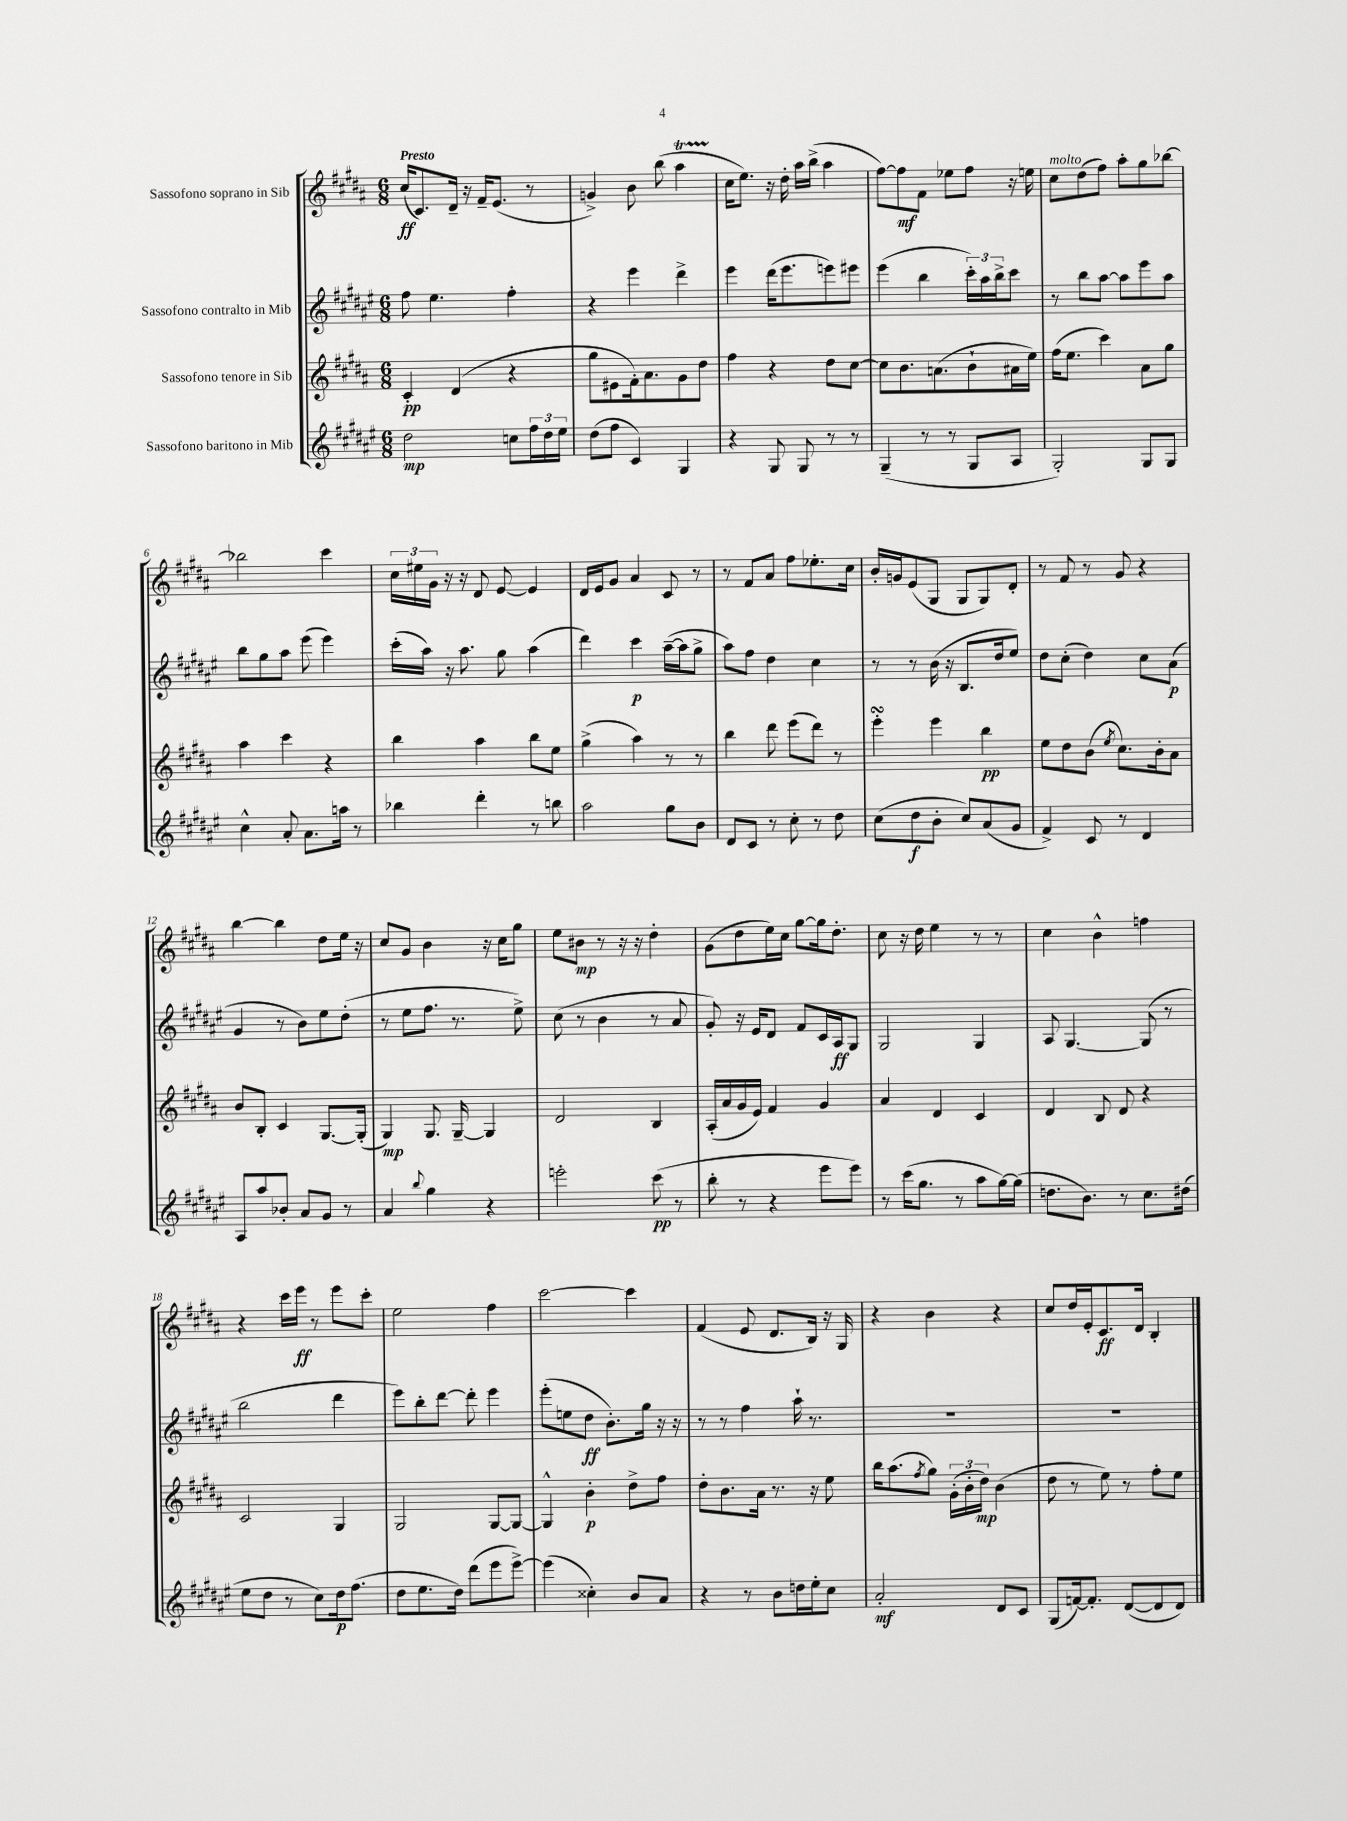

**kern	**dynam	**kern	**dynam	**kern	**dynam	**kern	**dynam
*part4	*part4	*part3	*part3	*part2	*part2	*part1	*part1
*staff4	*staff4	*staff3	*staff3	*staff2	*staff2	*staff1	*staff1
*I"Sassofono baritono in Mib	*	*I"Sassofono tenore in Sib	*	*I"Sassofono contralto in Mib	*	*I"Sassofono soprano in Sib	*
*clefG2	*	*clefG2	*	*clefG2	*	*clefG2	*
*k[f#c#g#d#a#e#]	*	*k[f#c#g#d#a#]	*	*k[f#c#g#d#a#e#]	*	*k[f#c#g#d#a#]	*
*M6/8	*	*M6/8	*	*M6/8	*	*M6/8	*
=1	=1	=1	=1	=1	=1	=1	=1
!	!	!	!	!	!	!LO:TX:a:B:t=Presto	!
2dd#\	mp	4c#'/	pp	8ff#\	.	(16cc#/KL	ff
.	.	.	.	.	.	8.c#/)	.
.	.	.	.	4.ee#\	.	.	.
.	.	(4d#/	.	.	.	16d#~/Jk	.
.	.	.	.	.	.	16r	.
.	.	.	.	.	.	16f#~/KL	.
.	.	.	.	.	.	(8.e/J	.
8ccn\L	.	4r	.	4ff#'\	.	.	.
24ff#\L	.	.	.	.	.	8r	.
24dd#\	.	.	.	.	.	.	.
24ee#\JJ	.	.	.	.	.	.	.
=2	=2	=2	=2	=2	=2	=2	=2
(8dd#\L	.	8gg#\L	.	4r	.	4gn^/)	.
8ff#\J	.	8e#X\	.	.	.	.	.
4c#/)	.	16f#'\k)	.	4eee#\	.	8b\	.
.	.	8.a#\	.	.	.	.	.
.	.	.	.	.	.	(8bb\	.
4G#/	.	8g#\	.	4ddd#^\	.	4aa#t\	.
.	.	8dd#\J	.	.	.	.	.
=3	=3	=3	=3	=3	=3	=3	=3
4r	.	4ff#\	.	4eee#\	.	16cc#\KL	.
.	.	.	.	.	.	8.ee\J)	.
8G#/	.	4r	.	(16ddd#\KL	.	16r	.
.	.	.	.	8.eee#\	.	16dd#'\	.
8G#/	.	.	.	.	.	16aa#\LL	.
.	.	.	.	.	.	(16bb^\JJ	.
8r	.	8dd#\L	.	8eeen\)	.	4aa#\	.
8r	.	[8cc#\J	.	8eee#X\J	.	.	.
=4	=4	=4	=4	=4	=4	=4	=4
(4G#~/	.	8cc#\L]	.	(4eee#\	.	[8ff#\L)	.
.	.	8.b\	.	.	.	8ff#\]	mf
8r	.	.	.	4bb\	.	8f#\J	.
.	.	(8.an\	.	.	.	.	.
8r	.	.	.	.	.	8ee-X\L	.
8G#/L	.	8b`\	.	24ccc#'\LL)	.	8ff#\J	.
.	.	.	.	24aa#\	.	.	.
.	.	.	.	24bb^\J	.	.	.
8A#/J	.	16a#X\L	.	8ccc#\J	.	16r	.
.	.	16ee\JJ)	.	.	.	16een\	.
=5	=5	=5	=5	=5	=5	=5	=5
!	!	!	!	!	!	!LO:TX:a:i:t=molto	!
2G#'/)	.	(16ff#\KL	.	8r	.	8cc#\L	.
.	.	8.ee\J	.	.	.	.	.
.	.	.	.	8bb\L	.	(8dd#\	.
.	.	4ccc#\)	.	[8aa#\J	.	8ff#\J)	.
.	.	.	.	8aa#\L]	.	8aa#'\L	.
8G#/L	.	8a#\L	.	8eee#\	.	8gg#\	.
8G#/J	.	8gg#\J	.	8aa#\J	.	[8bb-X\J	.
!!LO:LB:g=z
=6	=6	=6	=6	=6	=6	=6	=6
4cc#^^\	.	4aa#\	.	8bb\L	.	2bb-X\]	.
.	.	.	.	8gg#\	.	.	.
8a#'/	.	4ccc#\	.	8aa#\J	.	.	.
8.a#\L	.	.	.	(8eee#\	.	.	.
.	.	4r	.	4eee#\)	.	4ccc#\	.
16aan\Jk	.	.	.	.	.	.	.
8r	.	.	.	.	.	.	.
=7	=7	=7	=7	=7	=7	=7	=7
4bb-X\	.	4bb\	.	(16ccc#'\LL	.	24cc#\LL	.
.	.	.	.	.	.	24ee#X\	.
.	.	.	.	16aa#\JJ)	.	.	.
.	.	.	.	.	.	24g#\JJ	.
.	.	.	.	16r	.	16r	.
.	.	.	.	8.aa#\	.	16r	.
4ddd#'\	.	4aa#\	.	.	.	8d#/	.
.	.	.	.	8gg#\	.	[8e/	.
8r	.	8bb\L	.	(4aa#\	.	4e/]	.
8bbn\	.	8ee\J	.	.	.	.	.
=8	=8	=8	=8	=8	=8	=8	=8
2aa#\	.	(4gg#^\	.	4ddd#\)	.	16d#/LL	.
.	.	.	.	.	.	16e/J	.
.	.	.	.	.	.	8g#/J	.
.	.	4aa#\)	.	4ccc#\	p	4a#/	.
8gg#\L	.	8r	.	([16aa#~\LL	.	8c#/	.
.	.	.	.	16aa#\J]	.	.	.
8b\J	.	8r	.	8gg#^\J	.	8r	.
=9	=9	=9	=9	=9	=9	=9	=9
8d#/L	.	4bb\	.	8aa#\L)	.	8r	.
8c#/J	.	.	.	8ff#\J	.	8f#/L	.
8r	.	8ddd#\	.	4dd#\	.	8a#/J	.
8cc#'\	.	(8eee\L	.	.	.	8ff#\L	.
8r	.	8ddd#\J)	.	4cc#\	.	8.ee-X'\	.
8dd#\	.	8r	.	.	.	.	.
.	.	.	.	.	.	16cc#\Jk	.
=10	=10	=10	=10	=10	=10	=10	=10
(8cc#\L	.	4eeesSSs'\	.	8r	.	16b'/LL	.
.	.	.	.	.	.	16gn/J	.
8dd#\	f	.	.	8r	.	(8e/	.
8b'\J	.	4eee\	.	(16b\	.	8G#/J	.
.	.	.	.	16r	.	.	.
8cc#/L)	.	.	.	8.B/L	.	8G#/L	.
(8a#/	.	4bb\	pp	.	.	8G#/)	.
.	.	.	.	16dd#/k	.	.	.
8g#/J	.	.	.	8ee#/J)	.	8d#'/J	.
=11	=11	=11	=11	=11	=11	=11	=11
4f#^/)	.	8ee\L	.	8dd#\L	.	8r	.
.	.	8dd#\	.	(8cc#'\J	.	8f#/	.
8c#/	.	(8b\J	.	4dd#\)	.	8r	.
.	.	8qee/	.	.	.	.	.
8r	.	8.cc#\L)	.	.	.	8g#/	.
4d#/	.	.	.	8cc#\L	.	4r	.
.	.	16b'\k	.	.	.	.	.
.	.	8a#\J	.	(8a#\J	p	.	.
!!LO:LB:g=z
=12	=12	=12	=12	=12	=12	=12	=12
8A#/L	.	8b/L	.	4g#/	.	[4bb\	.
8aa#/	.	8B'/J	.	.	.	.	.
8b-X'/J	.	4c#/	.	8r	.	4bb\]	.
8a#/L	.	.	.	8b\L)	.	.	.
8g#/J	.	[8.G#/L	.	8ee#\	.	8dd#\L	.
8r	.	.	.	(8dd#'\J	.	16ee\Jk	.
.	.	(16G#'/Jk]	.	.	.	16r	.
=13	=13	=13	=13	=13	=13	=13	=13
4a#/	.	4G#/)	mp	8r	.	8cc#/L	.
.	.	.	.	8ee#\L	.	8g#/J	.
8qqbb/	.	.	.	.	.	.	.
4gg#\	.	8.G#/	.	8.ff#\J	.	4b\	.
.	.	[16G#~/	.	8.r	.	.	.
4r	.	4G#/]	.	.	.	16r	.
.	.	.	.	.	.	16cc#\KL	.
.	.	.	.	8ee#^\)	.	8gg#\J	.
=14	=14	=14	=14	=14	=14	=14	=14
2eeen'\	.	2d#/	.	(8cc#\	.	8ee\L	.
.	.	.	.	8r	.	8b#X\J	mp
.	.	.	.	4b\	.	8r	.
.	.	.	.	.	.	16r	.
.	.	.	.	.	.	16r	.
(8ccc#\	pp	4B/	.	8r	.	4dd#'\	.
8r	.	.	.	8a#/	.	.	.
=15	=15	=15	=15	=15	=15	=15	=15
8bb'\	.	(16A#'/LL	.	8g#'/)	.	(8g#\L	.
.	.	16a#/	.	.	.	.	.
8r	.	16g#/	.	16r	.	8dd#\	.
.	.	16e/JJ)	.	16e#/KL	.	.	.
4r	.	4f#/	.	8d#/J	.	16ee\L)	.
.	.	.	.	.	.	16cc#\JJ	.
.	.	.	.	8f#/L	.	[8gg#\L	.
8eee#\L	.	4g#/	.	16c#/L	.	16gg#\k]	.
.	.	.	.	16A#/J	ff	8.dd#'\J	.
8eee#\J)	.	.	.	8G#/J	.	.	.
=16	=16	=16	=16	=16	=16	=16	=16
8r	.	4a#/	.	2G#/	.	8cc#\	.
(16ccc#\KL	.	.	.	.	.	16r	.
8.gg#\J	.	.	.	.	.	16dd#\	.
.	.	4d#/	.	.	.	4ee\	.
8r	.	.	.	.	.	.	.
8aa#\L	.	4c#/	.	4G#/	.	8r	.
[16gg#\L)	.	.	.	.	.	8r	.
(16gg#\JJ]	.	.	.	.	.	.	.
=17	=17	=17	=17	=17	=17	=17	=17
8.ddn\L	.	4d#/	.	8A#/	.	4cc#\	.
.	.	.	.	[4.G#/	.	.	.
8.b\J)	.	.	.	.	.	.	.
.	.	8B/	.	.	.	4b^^\	.
8r	.	8d#/	.	.	.	.	.
8.cc#\L	.	4r	.	(8G#/]	.	4ffn\	.
.	.	.	.	8r	.	.	.
(16dd#X\Jk	.	.	.	.	.	.	.
!!LO:LB:g=z
=18	=18	=18	=18	=18	=18	=18	=18
8ee#\L	.	2c#/	.	2bb\	.	4r	.
8dd#\J	.	.	.	.	.	.	.
8r	.	.	.	.	.	16ccc#\LL	.
.	.	.	.	.	.	16eee\JJ	ff
8cc#\L)	.	.	.	.	.	8r	.
16dd#\k	p	4G#/	.	4ddd#\	.	8eee\L	.
(8.ff#\J	.	.	.	.	.	.	.
.	.	.	.	.	.	8ccc#'\J	.
=19	=19	=19	=19	=19	=19	=19	=19
8dd#\L	.	2G#/	.	8eee#\L)	.	2ee\	.
8.ee#\	.	.	.	8bb'\	.	.	.
.	.	.	.	[8ddd#\J	.	.	.
16dd#\Jk)	.	.	.	.	.	.	.
(8ddd#\L	.	.	.	8ddd#'\]	.	.	.
8eee#\	.	[8G#/L	.	4eee#\	.	4ff#\	.
[8eee#^\J)	.	8G#/J_	.	.	.	.	.
=20	=20	=20	=20	=20	=20	=20	=20
(4eee#\]	.	4G#^^/]	.	(8eee#'\L	.	[2ccc#\	.
.	.	.	.	8een\	.	.	.
4cc##X'\)	.	4b'\	p	8dd#\J	ff	.	.
.	.	.	.	8.b'\L)	.	.	.
8b/L	.	8dd#^\L	.	.	.	4ccc#\]	.
.	.	.	.	16gg#\Jk	.	.	.
8a#/J	.	8ff#\J	.	16r	.	.	.
.	.	.	.	16r	.	.	.
=21	=21	=21	=21	=21	=21	=21	=21
4r	.	8dd#'\L	.	8r	.	(4f#/	.
.	.	8.b\	.	8r	.	.	.
8r	.	.	.	4ff#\	.	8e/	.
.	.	16a#\Jk	.	.	.	.	.
8b\L	.	8.r	.	.	.	8.d#/L	.
16ddn\L	.	.	.	16aa#`\	.	.	.
16ee#'\J	.	16r	.	8.r	.	16B/Jk)	.
8cc#\J	.	8ee\	.	.	.	16r	.
.	.	.	.	.	.	16G#/	.
=22	=22	=22	=22	=22	=22	=22	=22
2a#'/	mf	16bb\KL	.	2.r	.	4r	.
.	.	(8.aa#\	.	.	.	.	.
.	.	8qff#/	.	.	.	.	.
.	.	8gg#\J)	.	.	.	4b\	.
.	.	(24g#'\LL	.	.	.	.	.
.	.	24b'\	.	.	.	.	.
.	.	24dd#\JJ)	mp	.	.	.	.
8d#/L	.	(4b\	.	.	.	4r	.
8c#/J	.	.	.	.	.	.	.
=23	=23	=23	=23	=23	=23	=23	=23
(8G#/L	.	8dd#\	.	2.r	.	8cc#/L	.
[16fn/k)	.	8r	.	.	.	16dd#/L	.
8.f'/J]	.	.	.	.	.	16e'/J	.
.	.	8ee\)	.	.	.	8.c#/	ff
([8d#/L	.	8r	.	.	.	.	.
.	.	.	.	.	.	16d#/Jk	.
8d#/]	.	8ff#'\L	.	.	.	4B'/	.
8d#/J)	.	8ee\J	.	.	.	.	.
==	==	==	==	==	==	==	==
*-	*-	*-	*-	*-	*-	*-	*-
